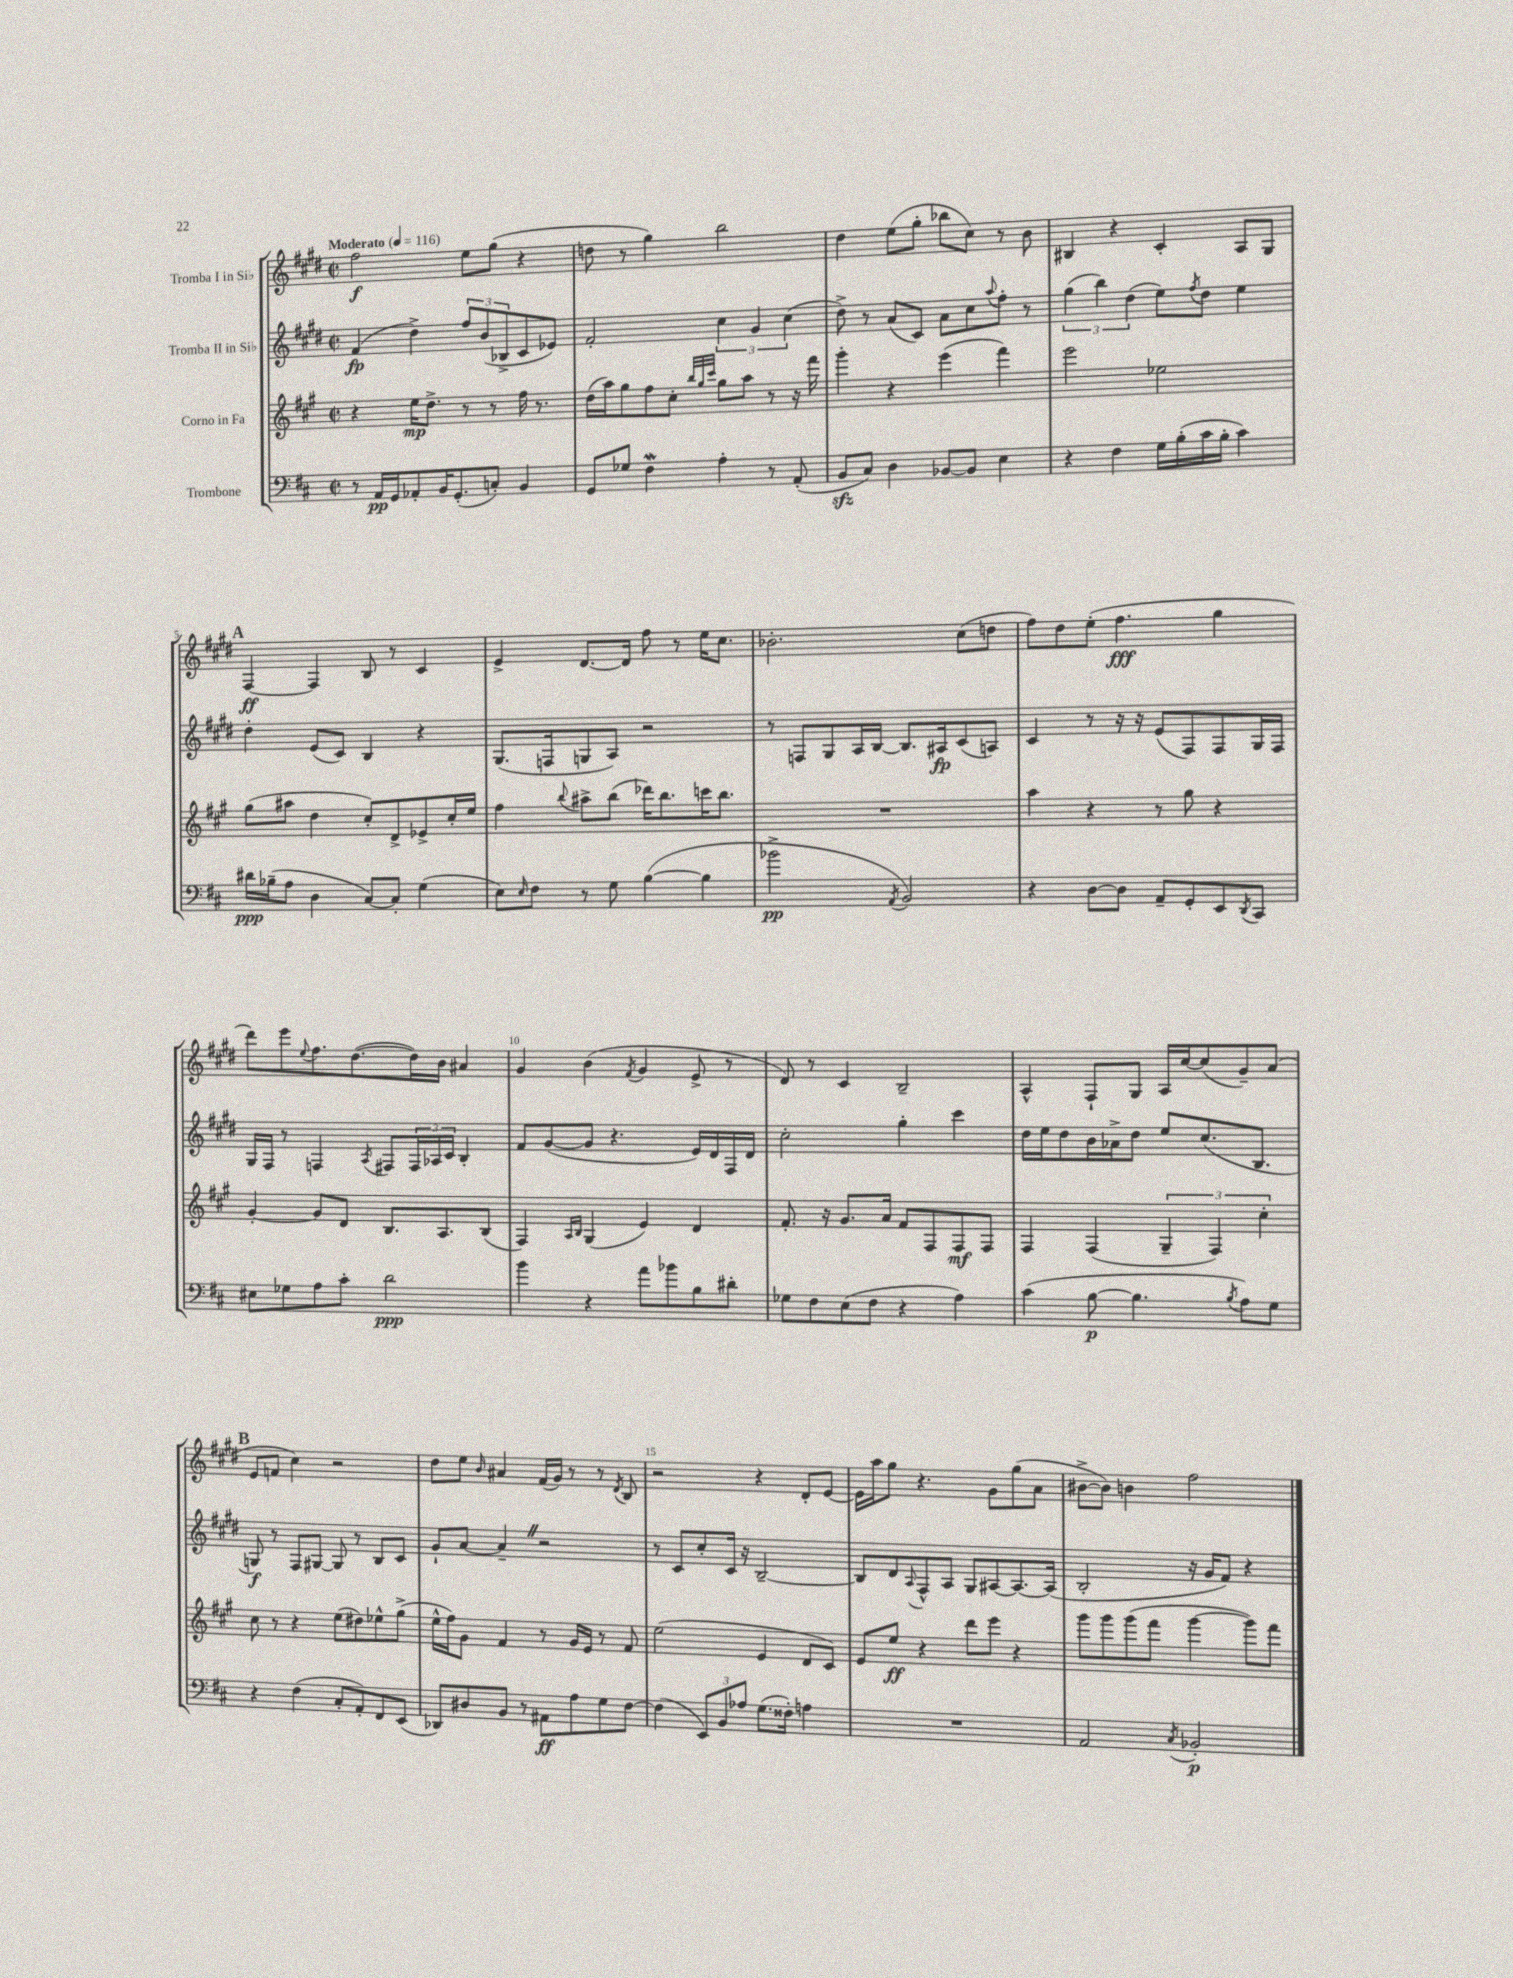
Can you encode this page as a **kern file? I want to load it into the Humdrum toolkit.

**kern	**kern	**kern	**kern
*staff4	*staff3	*staff2	*staff1
*clefF4	*clefG2	*clefG2	*clefG2
*k[f#c#]	*k[f#c#g#]	*k[f#c#g#d#]	*k[f#c#g#d#]
*M2/2	*M2/2	*M2/2	*M2/2
*met(c|)	*met(c|)	*met(c|)	*met(c|)
*MM116	*MM116	*MM116	*MM116
8r	4r	(4f#	2ff#
16AA	.	.	.
16GG	.	.	.
8AA-'	16ee	4dd#^)	.
.	8.dd^	.	.
16BB	.	.	.
(8.GG'	.	.	.
.	8r	12ff#	8ee
.	.	(12b	.
8C')	8r	.	(8gg#
.	.	12B-^	.
4BB	16ff#	8c#	4r
.	8.r	.	.
.	.	8e-)	.
=	=	=	=
8GG	(16dd	2f#'	8dd
.	16aa)	.	.
8G-	8gg#	.	8r
4F#	8ff#	.	4gg#)
.	8cc#'	.	.
.	32qqbb	.	.
.	32qqgg#	.	.
.	32qqccc#	.	.
4A'	8gg#	6cc#	2bb
.	8aa	.	.
.	.	6g#	.
8r	8r	.	.
.	.	(6cc#	.
(8AA'	16r	.	.
.	16fff#	.	.
=	=	=	=
8BB	4ggg#'	8dd#^)	4dd#
8C#)	.	8r	.
4D	4r	(8a	(8ee
.	.	8c#)	8gg#'
[8BB-	(4eee	8a	8bb-
8BB-]	.	8cc#	8cc#)
.	.	8qqaa	.
4E	4fff#)	8ff#'	8r
.	.	8r	8b
=	=	=	=
4r	2eee	(6gg#	4B#
.	.	6bb)	.
4F#	.	.	4r
.	.	(6dd#	.
16G	2ee-	8ee)	4c#'
(16B'	.	.	.
.	.	8qff#	.
16c#	.	8dd#	.
16B'	.	.	.
4c#)	.	4ee	8A
.	.	.	8G#
=	=	=	=
16d#	(8gg#	4dd#'	[4F#
(16B-~	.	.	.
8A	8aa#	.	.
4D	4dd	(8e	4F#]
.	.	8c#)	.
[8C#)	8cc#')	4B	8B
8C#']	8d^	.	8r
(4G	8e-^	4r	4c#
.	16cc#'	.	.
.	16ee	.	.
=	=	=	=
8E)	4ff#	(8.G#	4e^
16qqE	.	.	.
8F#	.	.	.
.	.	16F	.
.	8qqbb	.	.
8r	8aa#^	8G	[8.d#
8G	(8bb	8A)	.
.	.	.	16d#]
([4B	16ddd-)	2r	8ff#
.	8.bb	.	.
.	.	.	8r
4B]	16ccc	.	16ee
.	8.bb	.	8.cc#
=	=	=	=
2b-^	1r	8r	2.b-'
.	.	8F	.
.	.	8G#	.
.	.	16A	.
.	.	[16B	.
8qAA	.	.	.
2BB)	.	8.B]	.
.	.	16A#	.
.	.	(8c#	(8cc#
.	.	8A)	8dd
=	=	=	=
4r	4aa	4c#	8ff#)
.	.	.	8dd#
[8D	4r	8r	(8ee'
8D]	.	16r	4.ff#
.	.	16r	.
8AA~	8r	(8e	.
8GG'	8gg#	8F#)	.
8EE	4r	8F#	4gg#
8qDD	.	.	.
8CC#	.	16G#	.
.	.	16F#	.
=	=	=	=
8E#	[4g#'	16G#	8ddd#)
.	.	16F#	.
8G-	.	8r	8eee
.	.	.	8qqee
8A	8g#]	4F	8.ff#
8c#'	8d	.	.
.	.	.	([8.dd#
.	.	8qA	.
2d	8.B	8F#	.
.	.	24F#	16dd#])
.	.	24A-	.
.	8.A	.	16b
.	.	24c#	.
.	.	4B'	4a#
.	(8B	.	.
=	=	=	=
4b	4F#)	8f#	4g#
.	.	([8g#	.
.	16qqA	.	.
.	16qqB	.	.
4r	(4G#	8g#]	(4b
.	.	4.r	.
.	.	.	8qf#
8a	4e)	.	4g#
8b-	.	.	.
8B	4d	16e)	8e^
.	.	16d#	.
8d#'	.	16F#	8r
.	.	16d#	.
=	=	=	=
8G-	8.f#'	2cc#'	8d#)
8F#	.	.	8r
.	16r	.	.
(8E	8.g#	.	4c#
8F#	.	.	.
.	16a	.	.
4r	8f#	4gg#'	2B~
.	8F#	.	.
4A)	8F#	4ccc#	.
.	8F#	.	.
=	=	=	=
(4c#	4F#	16dd#	4A^^
.	.	16ee	.
.	.	8dd#	.
[8B	(4F#	16b	8F#`
.	.	16a-^	.
4.B]	.	8dd#	8G#
.	6G#~	8ee	16A
.	.	.	[16cc#
.	.	(8.cc#	(8cc#]
.	6F#)	.	.
8qB	.	.	.
8A)	.	.	8g#~)
.	.	8.B	.
.	6cc#'	.	.
8G	.	.	(8a
=	=	=	=
4r	8cc#	8G)	8e
.	8r	8r	8f
(4F#	4r	8F#	4cc#)
.	.	[8G#	.
8C#'	(8ee	8G#]	2r
8AA')	8dd#)	8r	.
8FF#	8ee-^^	8B	.
(8EE	(8gg#^	8c#	.
=	=	=	=
8DD-)	16ee^^	8g#`	8dd#
.	16ff#)	.	.
8D#	8g#	[8a	8ee
.	.	.	16qqb
8BB	4f#	4a~]	4a#
8r	.	.	.
8AA#	8r	2r	(16f#
.	.	.	16g#)
8A	16g#	.	8r
.	16e	.	.
8G	8r	.	8r
.	.	.	8qd#
[8F#	8f#	.	8B
=	=	=	=
(4F#]	(2ee	8r	2r
.	.	8c#	.
12EE)	.	8cc#'	.
12BB	.	.	.
.	.	16c#	.
12A-	.	.	.
.	.	16r	.
(8.G	4e	[2B~	4r
16F##')	.	.	.
4A	8d	.	8d#'
.	8c#)	.	[8e
=	=	=	=
1r	8e	8B]	16e]
.	.	.	16aa
.	8ee	8d#	8gg#
.	.	8qqA	.
.	4r	8F#^^	4.r
.	.	8A	.
.	8ddd	8G#	.
.	8eee	[8A#	8g#
.	4r	8.A#_	(8gg#
.	.	.	8a
.	.	(16A#]	.
=	=	=	=
2AA	8ggg#	2B'	[8b#^
.	8ggg#	.	8b#])
.	(8ggg#	.	4b
.	8fff#	.	.
8qC#	.	.	.
2BB-'	[4ggg#	16r	2ff#
.	.	16g#	.
.	.	8f#)	.
.	8ggg#])	4r	.
.	8fff#	.	.
==	==	==	==
*-	*-	*-	*-
